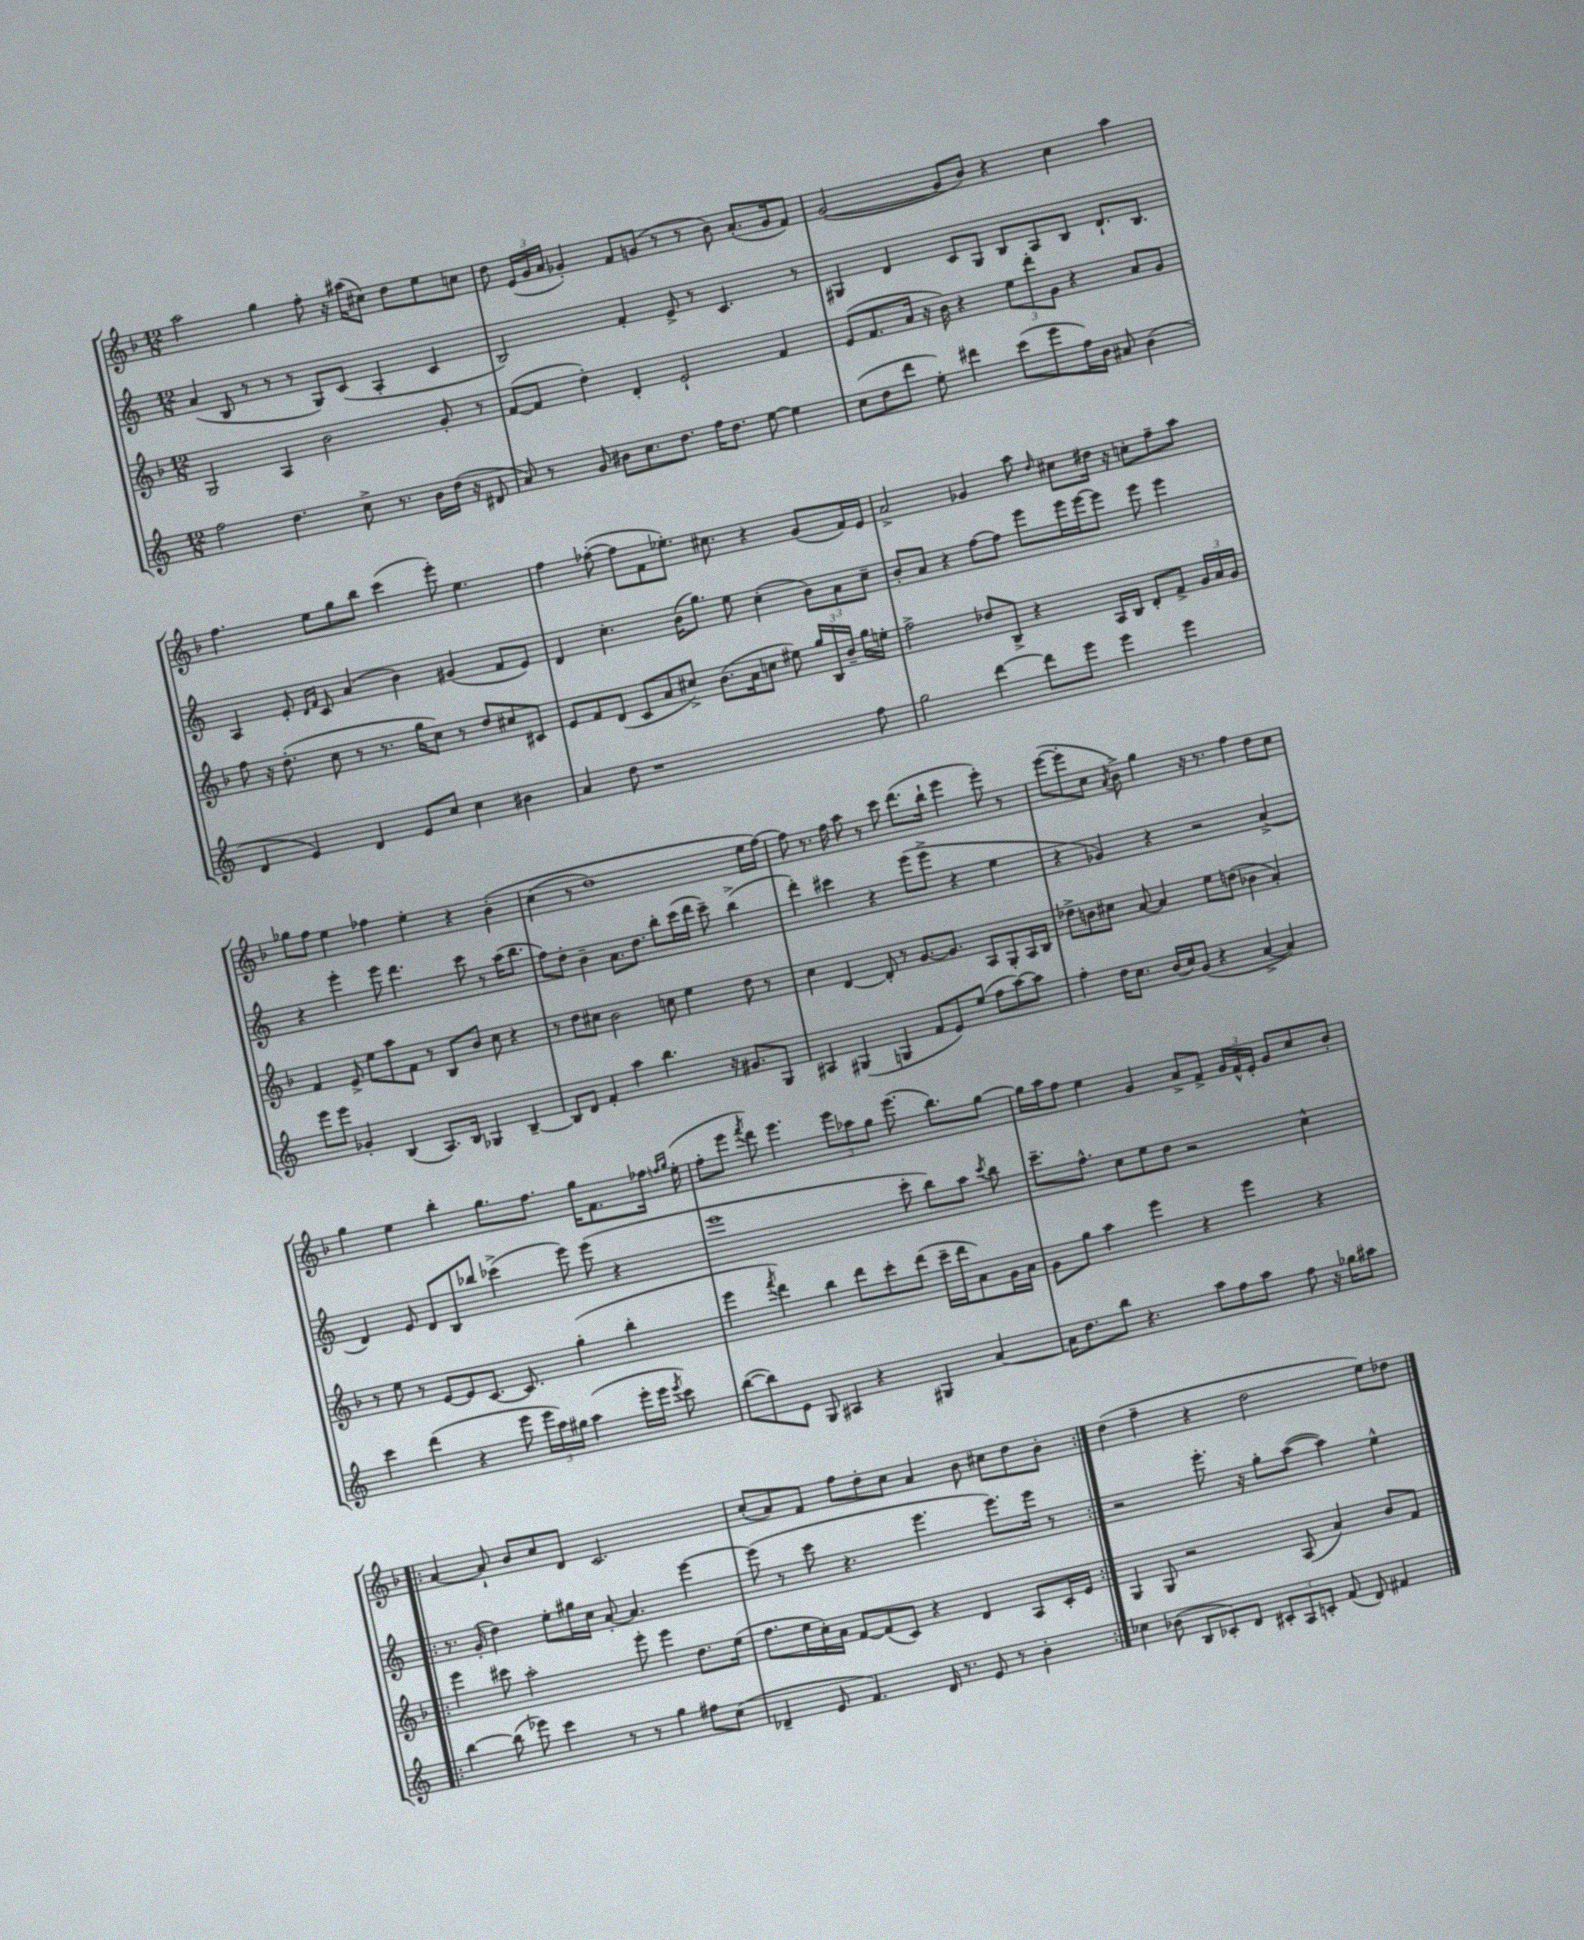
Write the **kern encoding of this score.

**kern	**kern	**kern	**kern
*staff4	*staff3	*staff2	*staff1
*clefG2	*clefG2	*clefG2	*clefG2
*k[]	*k[b-]	*k[]	*k[b-]
*M12/8	*M12/8	*M12/8	*M12/8
2ff\	2G/	(4a/	2aa\
.	.	8B/	.
.	.	8r	.
4.dd\	4A/	8r	4gg\
.	.	8r	.
.	2b-\	8G/L)	8ff'\
8cc^\	.	(8c/J	16r
.	.	.	(16aa#\LK
8.r	.	4A'/	8cc#\J)
.	.	.	8dd\L
16b\LL	.	.	.
(16dd\JJ	8g'/	4c/	8ee\
16r	.	.	.
8d#/	8r	.	8cc\J
=	=	=	=
8a/)	([8f/L	2B/)	8dd\
8r	8f/]J	.	(24e/LL
.	.	.	24g/
.	.	.	24a/JJ
8g/	4dd'\)	.	4g-'/)
8b#\L	.	.	.
8.cc\	4d'/	4f'/	8f/L
.	.	.	(8g/J
8.dd\J	.	.	.
.	2e`/	8e^/	8r
16ff\LK	.	8r	8r
8.dd\J	.	.	.
.	.	4.c/	8b-\)
[8ee\	.	.	(8.a'/L
4ee\]	4f/	.	.
.	.	.	16g/k
.	.	8r	8f/J)
=	=	=	=
(8cc\L	(8e/L	4G#/	([2g/
8dd\	8.f/	.	.
8ddd\J	.	4d/	.
.	16a/Jk	.	.
8ee'\)	16r	.	.
.	16b-\)	.	.
4ddd#\	4r	8c/L	8g/]L
.	.	8G#/J	8b-/J)
(8ccc\L	12ee\L	8B/L	4r
.	12ddd'\	.	.
8eee\	.	8A/	.
.	12g\J	.	.
16ff\L)	4r	8B/J	4cc\
16b\JJ	.	.	.
8a#/	.	8.d`/L	.
(4b\	8a/L	.	4aa\
.	.	8.B/J	.
.	8g/J	.	.
=	=	=	=
4d/	8ff\	4A/	4.ff\
.	16r	.	.
.	(8.dd'\	.	.
4e/)	.	8e'/	.
.	.	16qqd/LL	.
.	.	16qqf/JJ	.
.	8cc\	8c/	8ee\L
4d/	8r	(4a/	8gg\
.	8.r	.	8bb-\J
8e/L	.	4b\)	(4ccc\
.	16gg\LK	.	.
8cc/J	8cc\J)	.	.
4cc\	8r	(4g#/	8eee'\)
.	8dd/L	.	4.ee\
4b#\	8cc#/	8f/L	.
.	8c#/J	8e/J)	.
=	=	=	=
4a/	8e/L	4d/	4ff\
.	8f/	.	.
8dd\	(8d/J	4.cc'\	([8ff-'\
1r	8c/L	.	8ff-\]L
.	8a/	.	8f\
.	8cc#^/J)	(16b\LK	8.ee-'\J)
.	.	8.gg\J)	.
.	(8.b-\L	.	.
.	.	.	8.cc#\
.	.	8ee\	.
.	16a\k	.	.
.	8cc\J	(4cc'\	4r
.	8ee#\)	.	.
.	24gg/LL	12b\L)	(8g/L
.	24B-/	.	.
.	24b-~/JJ	12a\	.
8ff\	16gg\LL	.	16f/L)
.	.	12cc~\J	.
.	16ee'\JJ	.	16e/JJ
=	=	=	=
2gg\	2ff^\	8b'/L	2a^/
.	.	8a/J	.
.	.	4r	.
[4ddd\	8dd-/L	[8ff\L	4g-/
.	8B-^/J	8ff\]J	.
8ddd\]L	4r	8eee\L	8aa\
.	.	.	16qqdd/
8eee\J	.	16eee\L	8cc#\L
.	.	[16eee\J	.
4eee\	16A/LL	8eee\]J	16dd#\Jk
.	16B-/JJ	.	16r
.	8d'/L	8eee\	8cc'\L
4eee\	8f^/J	4eee\	8ff~\
.	24g/LL	.	8aa\J
.	24a/	.	.
.	24g/JJ	.	.
=	=	=	=
8eee\L	4f/	4r	8gg-\L
8eee\J	.	.	8ff\J
4g-'/	8e^/	4eee'\	4ee\
.	8ee\L	.	.
(4B/	8aa\	8eee\	4ff-\
.	8f\J	4.ddd\	.
8.A/L)	8r	.	4ee'\
.	8B-/L	.	.
16B/Jk	.	.	.
4G-/	8b-/J	8ccc\	4r
.	8cc\	8r	.
[4B~/	4r	(16aa\LK	&(4b-'\
.	.	8.bb\J	.
=	=	=	=
8B/]L	8r	8ff\L)	(4cc\
8d/J	8dd\L	8dd'\J	.
4f'/	8cc#\J	4b~\	8r
.	2b-\	.	1dd)
4aa\	.	8.a\L	.
.	.	8.dd\J	.
4.bb\	.	.	.
.	8cc\	8bb'\L	.
.	4ee\	(16ccc\L	.
.	.	16ddd\JJ	.
16r	.	8ccc~\)	.
8.g#/L	.	.	.
.	8dd\	(4bb^\	.
8G/J	8r	.	16ee\LL
.	.	.	[16ff\JJ&)
=	=	=	=
4A#/	4cc\	4ddd'\)	8ff\]
.	.	.	8.r
(4G#/	[4d/	4ccc#\	.
.	.	.	16ff\
.	.	.	8aa\
4G/	8d'/]	4r	8r
.	8r	.	8ccc\
8f/L	[8.g/L	(8eee\L	(8.ddd\L
8e/)	.	8eee^\J	.
.	8.g/]J	.	16bb-`\Jk
(8ee/J	.	4r	4eee\
8ff\L	8A/L	.	.
[8aa\)	8G'/	4ee\	8eee'\)
8aa\]J	16A/L	.	8r
.	16B-/JJ	.	.
=	=	=	=
4ff'\	8dd-^\L	4r	([8eee\L
.	8b\	.	8eee'\]
16dd\LK	8cc#\J	4g-/)	8cc\J
8.cc\J	.	.	.
.	.	.	8qa/
.	[8a/	.	8b-^\)
(16b/LL	4a/]	4r	4gg\
16cc/J)	.	.	.
(8g/J	.	.	.
4r	8ee\L	2r	16r
.	.	.	8.r
.	(8dd\J	.	.
[4a^/	4b-\	.	4ff\
4a/])	4a'/)	(4a^/	8dd\L
.	.	.	8cc\J
=	=	=	=
4ccc\	8r	4d/)	4gg\
.	8ee\	.	.
(4ddd\	8r	8e/	4ee\
.	[8e/L	8d/L	.
4r	8e/]	8B/	4bb-'\
.	[8.c/J	8bb-/J	.
8eee\	.	(4ccc-^\	8.gg\L
.	8.c/]	.	.
24eee\LL	.	.	.
24aa\)	.	.	.
.	.	.	8.ff\J
24gg#\JJ	.	.	.
(4aa\	(4gg'\	8eee\)	.
.	.	(8eee\	16gg\LK
.	.	.	8.f\
16eee'\LL	4bb-'\	4r	.
16eee\JJ	.	.	.
8qeee/	.	.	.
8ccc\)	.	.	16ff-\Jk
.	.	.	16qqff/LL
.	.	.	16qqgg/JJ
.	.	.	(16ee'\
=	=	=	=
([8bb\L	4eee\	1eee	8ff'\L
8bb\])	.	.	8eee\J
.	8qfff/	.	8qfff/
8e\J	4ddd\)	.	8ddd\)
8G/	.	.	4.eee\
4A#/	4bb-\	.	.
4r	8ddd\L	.	12eee\L
.	.	.	12aa-\
.	8ccc'\	.	.
.	.	.	12gg\J
4G#/	(8ddd\J	8ccc'\	(8.eee\
.	16ccc~\LL	8bb\L)	.
.	16ddd\J	.	8.bb-\L)
[4a/	8a\)	8aa\J	.
.	.	8qccc/	.
.	16g\L	8bb\	[8gg\J
.	16a\JJ	.	.
=	=	=	=
16a\]LK	8g\L	8.ccc~\L	16gg\]LL
8.dd\	.	.	16aa\J
.	8gg\J	.	8ff\J
.	.	8.ff^^\J	.
8bb\J	4aa\	.	4ee\
4.r	.	8cc\L	.
.	4eee\	8ee\	4g/
.	.	8dd\J	.
8aa\L	4r	2r	8a^/L
8ff\	.	.	8f^/J
8aa\J	4eee\	.	24g/LL
.	.	.	24f^^/
.	.	.	24e'/JJ
8ff\	.	.	8g/L
16r	4r	4cc^^\	8cc/
16gg-\LK	.	.	.
8aa#\J	.	.	8b-'/J
=!|:	=!|:	=!|:	=!|:
[4bb\	4eee\	8.r	[4a/
.	.	(16g'/	.
(8bb\]	8ccc#\	4dd\)	8a`/]
8eee-\)	2aa'\	.	8b-/L
4ccc\	.	8ee'\L	8cc/
.	.	16gg#\L	8d/J
.	.	16cc\JJ	.
8r	.	[8a'/	2.c/
8r	8eee'\	4.a/]	.
4gg\	4eee\	.	.
8ff#\L	8.dd\L	[4eee\	.
(8cc\J	.	.	.
.	(16ee\Jk	.	.
=	=	=	=
4d-~/	8.ff\L	(8eee\]	(8cc'/L
.	.	8r	8a/)
.	16ee\L	.	.
8e/	16cc'\)	8ccc\	8f/J
.	16a\JJ	.	.
4.f/)	[8f/L	4.r	8ff\L
.	(8f/]	.	8dd'\
.	8c/J)	.	8cc\J
16d-/	4r	4.eee\	4a/
8.r	.	.	.
8e/	4d/	.	8b-\
8r	.	8.eee\L)	8cc#\L
4b'\	8A/L	.	8dd\
.	.	16eee\Jk	.
.	16c'/L	8r	8b-'\J
.	16e/JJ	.	.
=:|!	=:|!	=:|!	=:|!
4cc-\	4G/	2r	(4dd\
(8b-\	8G/	.	4ff~\
8B/L	2r	.	.
8c-'/)	.	8.eee'\	4r
8d/J	.	.	.
.	.	16r	.
12c#'/L	.	8gg'\L	2dd\
12A/	.	.	.
.	(8A/	([8aa\J	.
12c'/J	.	.	.
(8f/	4a/)	4aa\])	.
8d/)	.	.	.
4f#/	8b-/L	4ee^^\	8ee\L)
.	8f/J	.	8dd-\J
==	==	==	==
*-	*-	*-	*-
